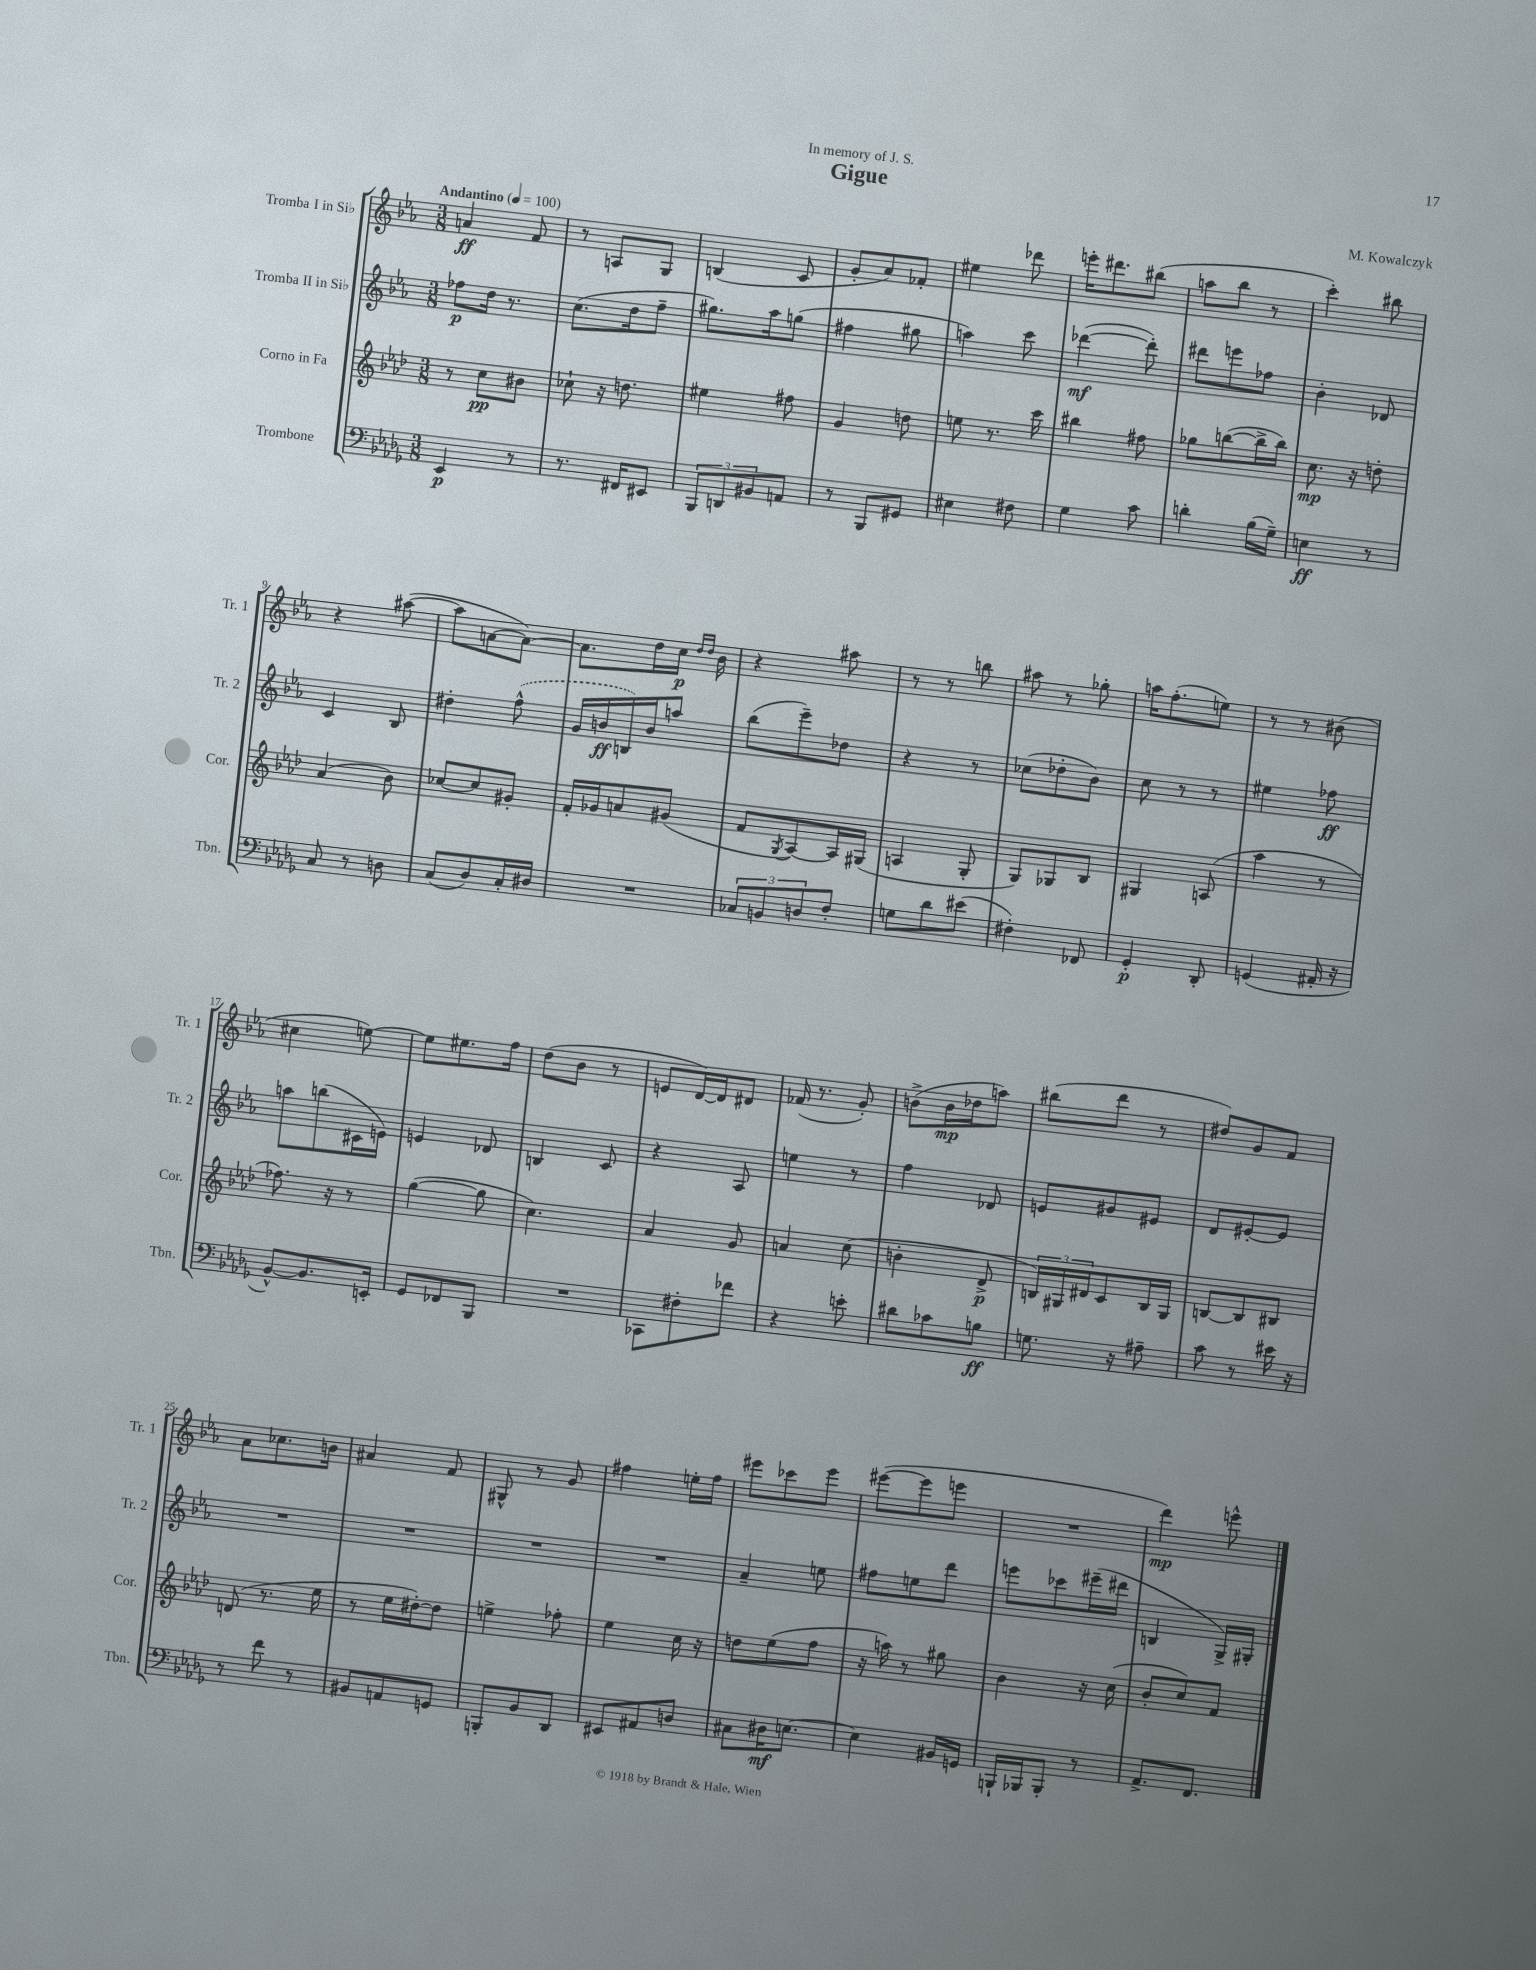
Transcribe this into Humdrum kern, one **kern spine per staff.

**kern	**kern	**kern	**kern
*staff4	*staff3	*staff2	*staff1
*clefF4	*clefG2	*clefG2	*clefG2
*k[b-e-a-d-g-]	*k[b-e-a-d-]	*k[b-e-a-]	*k[b-e-a-]
*M3/8	*M3/8	*M3/8	*M3/8
*MM100	*MM100	*MM100	*MM100
4EE-	8r	8ff-	4a
.	8cc	16dd	.
.	.	8.r	.
8r	8b#	.	8f
=	=	=	=
8.r	8cc-`	(8.cc	8r
.	16r	.	8A
16FF#	8.dd	16dd	.
8EE#	.	8ff~	8G
=	=	=	=
12BBB-	4ee#	8.gg#)	(4B
12DD	.	.	.
12BB#	.	.	.
.	.	16aa-	.
8AA	8ff#	(8gg	8c
=	=	=	=
8r	4g	4ff#	8g'
8BBB-	.	.	8a-)
8GG#	8dd	8gg#	8f-'
=	=	=	=
4E#	8ee	4aa)	4ee#
.	8.r	.	.
8F#	.	8ccc	8ddd-
.	16ccc	.	.
=	=	=	=
4G-	4bb#	([4ddd-	16eee'
.	.	.	8.ddd#
8c	8ff#	8ddd-'])	(8bb#
=	=	=	=
4d'	8gg-	8ddd#	8aa
.	([8bb	8eee	8bb-
(16B-	16bb^]	8ff-	8r
16G-~)	16bb)	.	.
=	=	=	=
4E	8.cc	4b-'	4ccc')
.	16r	.	.
8r	8dd'	8d-	8bb#
=	=	=	=
8C	(4a-	4c	4r
8r	.	.	.
8D	8b-)	8B-	([8aa#
=	=	=	=
(8C	[8cc-	4dd#'	8aa#]
8D-)	8cc-]	.	[8a
16C'	8g#'	(8ff^^	8a_)
16D#	.	.	.
=	=	=	=
4.r	16f'	16g	8.a]
.	16g-	16b	.
.	8a	16B)	.
.	.	16b	16dd
.	(8g#	8aa	16cc
.	.	.	16qqdd
.	.	.	16qqdd
.	.	.	16b-
=	=	=	=
12C-	8f	(8bb-	4r
12BB	.	.	.
.	8qG	.	.
.	[8A-)	8eee-~)	.
12D	.	.	.
8F'	16A-]	8dd-	8aa#
.	(16G#	.	.
=	=	=	=
8G	4A	4r	8r
8d-	.	.	8r
(8e#	8G'	8r	8bb
=	=	=	=
4F#')	8G)	(8cc-	8aa#
.	8G-	8dd-'	8r
8FF-	8B-	8b-)	8gg-'
=	=	=	=
4GG-'	4G#	8cc	16aa
.	.	.	(8.ff'
.	.	8r	.
8DD-'	(8A	8r	8ee)
=	=	=	=
(4GG	4aa-	4ee#	8r
.	.	.	8r
16AA#'	8r	8ff-	(8b#
16r	.	.	.
=	=	=	=
[8BB-^^)	8.ff-)	8aa	4cc#
8.BB-]	.	(8bb	.
.	16r	.	.
.	8r	16c#	[8ee)
16EE'	.	16e)	.
=	=	=	=
8GG-	([4gg	4e	8ee]
8FF-	.	.	8.ee#
8BBB-	8gg]	8d-	.
.	.	.	16ff
=	=	=	=
4.r	4.cc)	4B	(8dd
.	.	.	8b-
.	.	8c	8r
=	=	=	=
8CC-	4a-	4r	8e
8F#'	.	.	[16d)
.	.	.	16d]
8f-	8g	8A-	8d#
=	=	=	=
4r	4a	4ee	(16f-
.	.	.	8.r
8e'	(8cc	8r	8g')
=	=	=	=
8d#	4b'	4ff	(8b^
8c-	.	.	16b
.	.	.	16dd-
8B	8d-^	8d-	8aa)
=	=	=	=
8.G	24B)	8e	(8bb#
.	24G#	.	.
.	24d#	.	.
.	8c	8g#	8ddd
16r	.	.	.
8A#~	16B	8e#	8r
.	16G#	.	.
=	=	=	=
8c	[8B	8d	8dd#)
8r	8B]	[8e#'	8g
16e#	8B#	8e#]	8f
16r	.	.	.
=	=	=	=
8r	(8d	4.r	8a-
8f	8.r	.	8.cc-
8r	.	.	.
.	16ee-	.	16b
=	=	=	=
8BB#	8r	4.r	4a#
8AA	16ee-	.	.
.	[16dd#')	.	.
8GG	8dd#]	.	8f
=	=	=	=
8BBB'	4ee^	4.r	8G#^^
8BB-	.	.	8r
8DD-	8ff-'	.	8g
=	=	=	=
8EE#	4ee-	4.r	4ff#
8AA#	.	.	.
8D	16cc	.	16ee'
.	16r	.	16ff#
=	=	=	=
8C#	8dd	4a-~	8eee#
16D#	(8ee-	.	8ccc-
[8.E	.	.	.
.	8ff	8ee	8eee#
=	=	=	=
4E]	16r	8ff#	([8eee#
.	16aa)	.	.
.	8r	8ee	8eee#]
16BB#	8gg#	8ddd	8eee
16GG	.	.	.
=	=	=	=
16BBB`	4b-	8eee	4.r
16BBB-	.	.	.
8BBB-'	.	8ccc-	.
8r	16r	(16eee#~	.
.	(16cc	16ddd#	.
=	=	=	=
8.AA-^	8b-'	4B	4ddd)
.	8cc)	.	.
8.FF	.	.	.
.	8f	16G^)	8eee^^
.	.	16G#'	.
==	==	==	==
*-	*-	*-	*-
